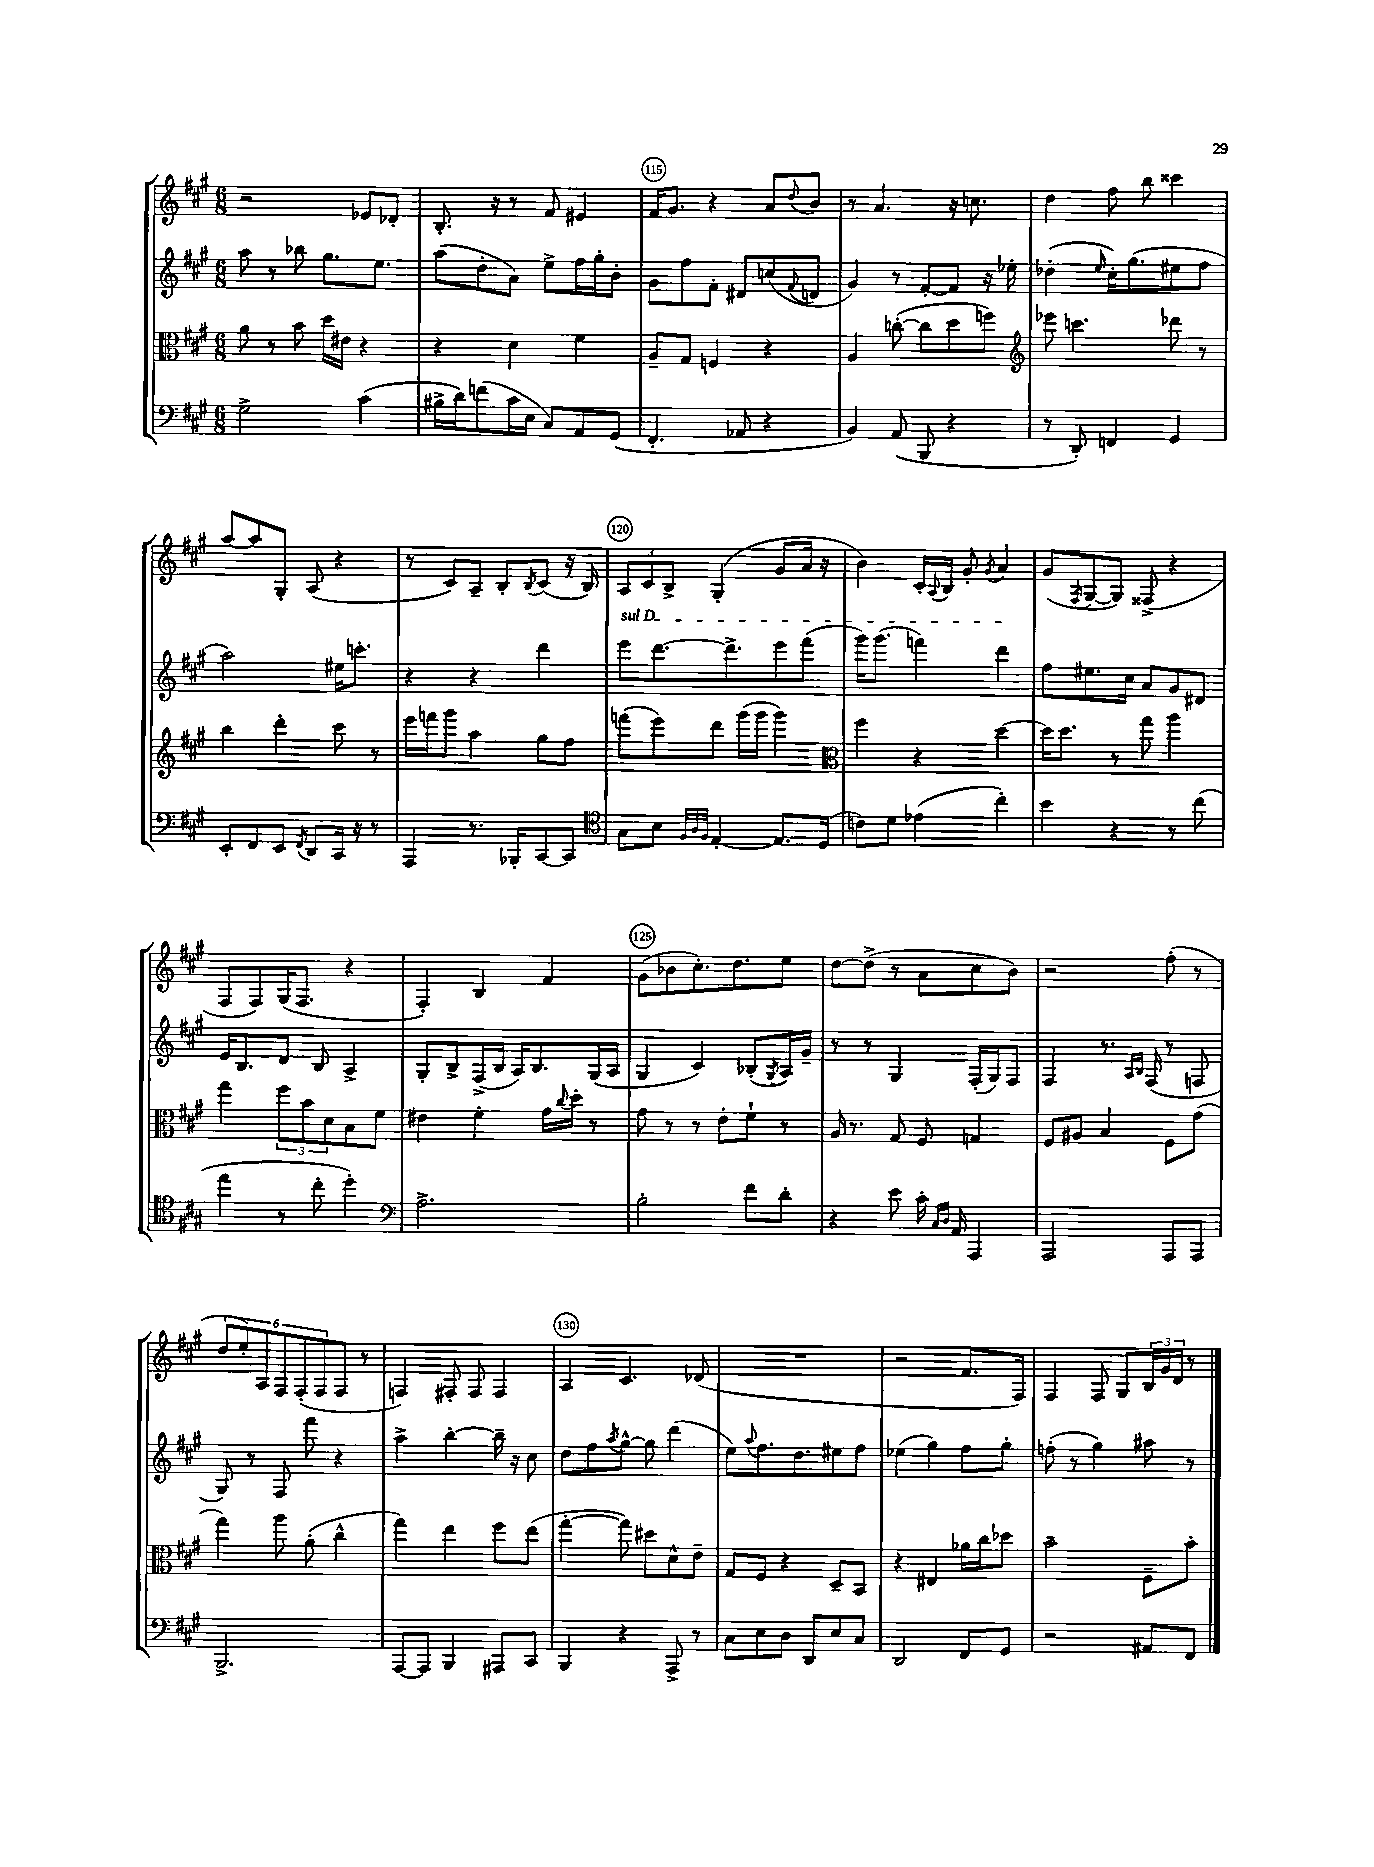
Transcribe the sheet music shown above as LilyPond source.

<<
\new StaffGroup <<
\new Staff = "s0" {
    \clef treble \key a \major \numericTimeSignature \time 6/8
    r2 ees'8 des'8-. |
    b8.-. r16 r8 fis'8 eis'4 |
    fis'16 gis'8. r4 a'8 \appoggiatura { d''8 } b'8 |
    r8 a'4. r16 c''8. |
    d''4 fis''8 b''8 cisis'''4 |
    a''8~ a''8 gis8-. a8( r4 |
    r8 cis'8) a8-- b8-. \acciaccatura { b8 } cis'8( r16 b16) |
    \tuplet 3/2 { a8 cis'8 b8-> } gis4-.( gis'8 a'16 r16 |
    b'4) cis'16-. \appoggiatura { a8 } b16 gis'8-. \acciaccatura { gis'8 } a'4 |
    gis'8( \acciaccatura { fis8 } gis8~ gis8) fisis8->( r4 |
    fis8 fis8) gis16( fis8. r4 |
    fis4-.) b4 fis'4 |
    gis'8( bes'8 cis''8.-.) d''8. e''8 |
    d''8~ d''8->( r8 a'8 cis''8 b'8) |
    r2 fis''8-.( r8 |
    \tuplet 6/4 { d''8 e''8-.) a8 fis8 fis8-.( fis8 } fis8 r8 |
    f4) fis8-. fis8 fis4 |
    a4 cis'4. des'8( |
    R2. |
    r2 fis'8. fis16) |
    fis4 fis8 gis8 \tuplet 3/2 { b16 gis'16 d'16 } r8 \bar "|." |
}
\new Staff = "s1" {
    \clef treble \key a \major \numericTimeSignature \time 6/8
    a''8 r8 bes''8 gis''8. e''8. |
    a''8( d''8-. a'8) e''8-> fis''16 gis''16-. b'8-. |
    gis'8 fis''8 fis'8-. dis'8 c''8( \appoggiatura { fis'8 } d'8 |
    gis'4) r8 fis'8~-. fis'8 r16 ees''16-. |
    des''4-.( \grace { e''16 } cis''16-.) gis''8.( eis''8 fis''8 |
    a''2) eis''16 c'''8.-. |
    r4 r4 d'''4 |
    \once \override TextSpanner.bound-details.left.text = \markup { \italic "sul D" } e'''8\startTextSpan d'''8.~ d'''8.-> e'''8 fis'''8( |
    gis'''16) gis'''8.( f'''4) d'''4\stopTextSpan |
    fis''8 eis''8. cis''16 a'8 gis'8 dis'8 |
    e'16 b8. d'8 b8 a4-> |
    gis8-. b8-> fis16->( b16 a16) b8. gis16( a16 |
    gis4 cis'4) bes8-.( \acciaccatura { gis8 } a16) gis'16-- |
    r8 r8 gis4 fis16-.( gis16) fis8 |
    fis4 r8. \grace { a16 b16 } fis16( r8 f8 |
    gis8) r8 fis8 fis'''8 r4 |
    a''4-> b''4~-. b''16-- r16 cis''8 |
    d''8 fis''8 \acciaccatura { a''8 } gis''8~-^ gis''8 d'''4( |
    e''8) \appoggiatura { a''8 } fis''8. d''8. eis''8 fis''8 |
    ees''4( gis''4) fis''8 gis''8-. |
    f''8-.( r8 gis''4) ais''8 r8 \bar "|." |
}
\new Staff = "s2" {
    \clef alto \key a \major \numericTimeSignature \time 6/8
    a'8 r8 b'8 d''16 eis'16 r4 |
    r4 d'4 fis'4 |
    a8-- gis8 f4 r4 |
    a4 c''8~-.( c''8 d''8 f''8) |
    \clef treble ees'''8 c'''4. des'''8 r8 |
    b''4 d'''4-. cis'''8 r8 |
    e'''16 f'''16 gis'''8 a''4 gis''8 fis''8 |
    f'''8( e'''8) d'''8 gis'''16( gis'''16 gis'''4) |
    \clef alto fis''4 r4 d''4~ |
    d''16 d''8. r8 gis''8 a''4 |
    gis''4 \tuplet 3/2 { fis''8 b'8 d'8 } b8 fis'8 |
    eis'4 fis'4-. gis'16 \appoggiatura { cis''8 } d''16-. r8 |
    gis'8 r8 r8 e'8-. fis'8-! r8 |
    a16 r8. gis8 fis8 g4 |
    fis8 ais8 b4 fis8 gis'8( |
    gis''4) a''8 a'8-.( cis''4-^ |
    gis''4) e''4 fis''8 e''8( |
    gis''4~-. gis''8) dis''8 d'8-^ e'8-- |
    gis8 fis8 r4 d8-- b,8 |
    r4 eis4 aes'16 cis''16 des''8 |
    b'2-- fis8-- b'8-. \bar "|." |
}
\new Staff = "s3" {
    \clef bass \key a \major \numericTimeSignature \time 6/8
    gis2-> cis'4( |
    bis16-> d'16) f'8( cis'16 e16 cis8) a,8 gis,8( |
    fis,4.-. aes,8 r4 |
    b,4) a,8( b,,8 r4 |
    r8 d,8-.) f,4 gis,4 |
    e,8-. fis,8 e,8 \acciaccatura { fis,8 } d,8 cis,16 r16 r8 |
    a,,4 r8. bes,,16-. cis,8~ cis,8 |
    \clef tenor gis8 b8 \grace { fis32 a32 fis32 } e4~-. e8. d16( |
    c'8) d'8 ees'4( cis''4-.) |
    b'4 r4 r8 cis''8( |
    e''4 r8 cis''8-. d''4-.) |
    \clef bass a2.-> |
    b2-. fis'8 d'8-. |
    r4 e'8 cis'16-. \grace { cis16 d16 } a,16 a,,4 |
    a,,2 a,,8 a,,8 |
    b,,2.-> |
    a,,8~ a,,8 b,,4 ais,,8 cis,8 |
    b,,4 r4 a,,8-> r8 |
    cis8 e8 d8 d,8 e8 cis8 |
    d,2 fis,8 gis,8 |
    r2 ais,8 fis,8 \bar "|." |
}
>>
>>
\layout { \context { \Score currentBarNumber = #113 \override BarNumber.break-visibility = ##(#f #t #t) barNumberVisibility = #(every-nth-bar-number-visible 5) \override BarNumber.stencil = #(make-stencil-circler 0.1 0.3 ly:text-interface::print) } }
